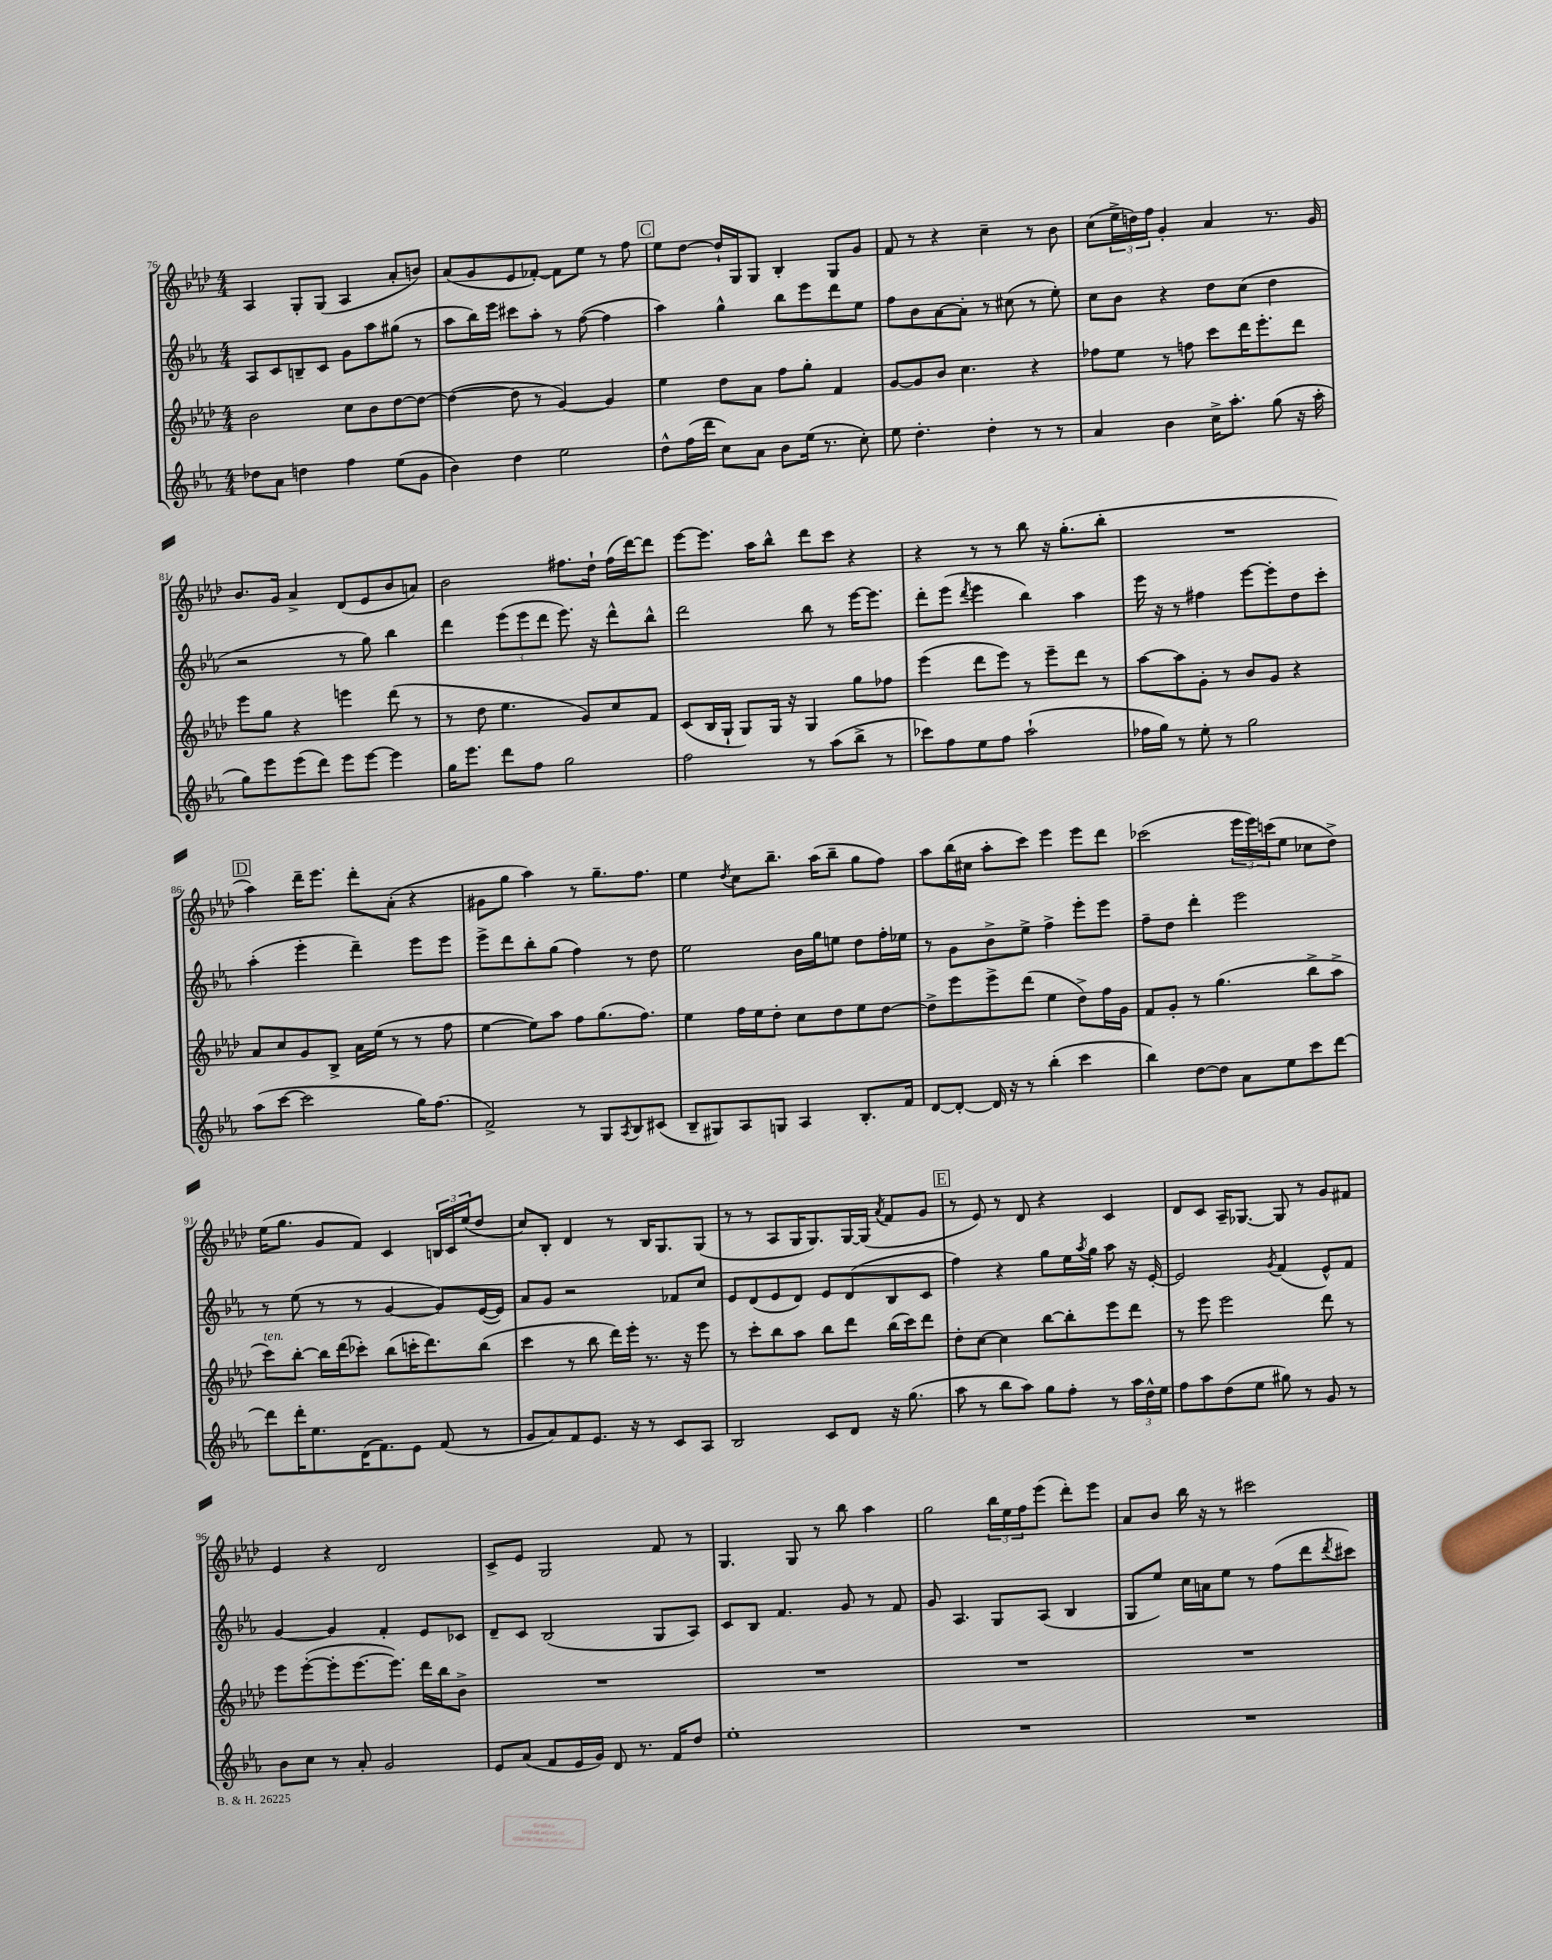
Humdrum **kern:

**kern	**kern	**kern	**kern
*staff4	*staff3	*staff2	*staff1
*clefG2	*clefG2	*clefG2	*clefG2
*k[b-e-a-]	*k[b-e-a-d-]	*k[b-e-a-]	*k[b-e-a-d-]
*M4/4	*M4/4	*M4/4	*M4/4
8dd-	2b-	8A-	4A-
8a-	.	8c	.
4dd	.	8B~	8G'
.	.	8c	(8G
4ff	8cc	8g	4A-
.	8b-	8aa-	.
(8ee-	[8dd-	(8gg#	8a-'
8g	8dd-_	8r	8b)
=	=	=	=
4b-)	(4dd-_	8aa-	(8a-
.	.	16bb-)	8g
.	.	16eee-	.
4dd	8dd-]	8ccc#	8e-
.	8r	8aa-'	[8f-')
2ee-	[4g)	8r	8f-]
.	.	([8ff	8ee-
.	4g]	4ff]	8r
.	.	.	8ff
=	=	=	=
8dd^^	4ee-	4aa-)	8ee-
(16ff	.	.	[8dd-
16ddd	.	.	.
8cc)	8dd-	4gg^^	16dd-`]
.	.	.	16G
8a-	8a-	.	8G
8b-	8ff	8bb-	4B-'
(16ee-	8gg'	8eee-	.
8.r	.	.	.
.	4f	8ddd	8G
8cc')	.	8ee-	8g
=	=	=	=
8ee-	[8g	8ff	8f
4.dd'	8g]	8b-	8r
.	8b-	[8a-	4r
.	4.cc	8a-']	.
4dd'	.	8r	4cc~
.	.	(8cc#	.
8r	4r	8r	8r
8r	.	8ee-')	8b-
=	=	=	=
4a-	8ff-	8cc	(8cc
.	8ee-	8b-	24ee-^
.	.	.	24dd)
.	.	.	24ff
4b-	8r	4r	4g'
.	8ff	.	.
16cc^	8ccc	8dd	4a-
8.aa-'	.	.	.
.	16ddd-	(8cc	.
.	8.eee-'	.	.
(8gg	.	4dd	8.r
16r	8ddd-	.	.
16aa-'	.	.	16g
=	=	=	=
8gg)	8eee-	2r	8.b-
8eee-	8gg	.	.
.	.	.	16g
(8eee-	4r	.	4a-^
8ddd)	.	.	.
8eee-	4eee	8r	(8d-
[8eee-	.	8gg)	8e-
4eee-]	(8ddd-	4bb-	8b-
.	8r	.	8a)
=	=	=	=
16gg	8r	4ddd	2b-
8.eee-	.	.	.
.	8dd-	.	.
8ddd	4.ee-	(12eee-	.
.	.	12eee-	.
8ff	.	.	.
.	.	12ddd	.
2gg	.	8.eee-)	8.ff#
.	8g)	.	.
.	.	16r	16dd-`
.	8cc	8ddd^^	(16ff#
.	.	.	[16ddd-)
.	8f	8bb-^^	8ddd-]
=	=	=	=
2ff	(8c	2ddd	[8eee-
.	16B-	.	8.eee-]
.	16G`	.	.
.	8G)	.	.
.	.	.	16aa-
.	16G	.	8bb-^^
.	16r	.	.
8r	4G	8bb-	8ddd-
(8aa-	.	8r	8ccc
8bb-^	8gg	[16eee-	4r
.	.	8.eee-]	.
8r	8ff-	.	.
=	=	=	=
8ccc-)	(4eee-	8ddd'	4r
8ff	.	(8eee-	.
.	.	8qddd	.
8ee-	8ddd-	4eee-	8r
8ff	8eee-)	.	8r
(2aa-`	8r	4bb-)	8bb-
.	8eee-~	.	16r
.	.	.	(8.gg'
.	8ddd-	4aa-	.
.	8r	.	8bb-'
=	=	=	=
16ff-	[8aa-	16eee-	1r
16gg)	.	16r	.
8r	8aa-]	8r	.
8ee-'	8g'	4ff#	.
8r	8r	.	.
2gg	8b-	[8eee-	.
.	8g	8eee-']	.
.	4r	8dd	.
.	.	8ccc'	.
=	=	=	=
(8aa-	8a-	(4aa-'	4aa-)
[8ccc	8cc	.	.
2ccc]	8g	4eee-'	16ddd-~
.	.	.	8.eee-
.	8B-^	.	.
.	16a-	4ddd~)	8ddd-'
.	(16ee-	.	.
.	8r	.	(8a-'
16gg)	8r	8eee-	4r
(8.ff	.	.	.
.	8ff	8eee-	.
=	=	=	=
2f^)	[4ee-	8eee-^	8g#
.	.	8ddd	8gg
.	8ee-])	8bb-'	4aa-)
.	8aa-	(8gg	.
8r	8ff	4ff)	8r
8G	(8.gg	.	8.gg~
8qA-	.	.	.
8B-	.	8r	.
.	8.ff)	.	8.ff
(8c#	.	8dd	.
=	=	=	=
8B-~	4ee-	2ee-	4ee-
8G#)	.	.	.
.	.	.	8qdd-
8A-	16ff	.	8cc
.	16ee-	.	.
8G	8dd-'	.	8.bb-~
4A-	8cc	16b-	.
.	.	16gg	(16aa-
.	8dd-	8ee	8bb-~
8.B-'	8ee-	8dd	8gg
.	[8dd-	16ff'	8ff)
16f	.	16ee-	.
=	=	=	=
[8d	8dd-^]	8r	8aa-
8d'_	8eee-	8g	(16bb-
.	.	.	16cc#
16d]	8eee-^	8b-^	8aa-'
16r	.	.	.
8r	(8ddd-	8ee-^	8ccc)
(4bb-'	4ee-	4ff^	4eee-
4ccc	8dd-^)	8eee-'	8eee-
.	16ff	8eee-	8ddd-
.	16g	.	.
=	=	=	=
4bb-)	8f	8ff~	(2ccc-
.	8g'	8dd	.
[8dd	8r	4ddd'	.
8dd]	(4.gg	.	.
8a-	.	2eee-	24eee-
.	.	.	24eee-)
.	.	.	(24ccc
8ee-	.	.	8ee-
8ccc	8bb-^	.	8cc-
[8ddd	8aa-^	.	8dd-^)
=	=	=	=
8ddd]	8ccc)	8r	(16ee-
.	.	.	8.gg
16ddd'	[8bb-'	(8ee-	.
8.ee-	.	.	.
.	16bb-]	8r	8g
.	(16ddd-	.	.
(16d	8ccc-')	8r	8f)
8.f)	.	.	.
.	(8bb-	[4g	4c
8e-	16ccc'	.	.
.	8.ddd-)	.	.
(8f	.	8g])	24B
.	.	.	24c
.	.	.	(24ee-
8r	(8bb-	([16e-	8dd-
.	.	16e-])	.
=	=	=	=
8g	4ccc	8a-	8cc)
8a-)	.	8g	8B-'
8f	8r	2r	4d-
8.e-	8bb-	.	.
.	16ddd-)	.	8r
16r	16eee-'	.	.
8r	8.r	.	16B-
.	.	.	8.G
8c	.	8f-	.
.	16r	.	.
8A-	8eee-	8cc	(8G
=	=	=	=
2B-	8r	8e-	8r
.	8ccc'	(8d	8r
.	8bb-	8e-	8A-
.	8aa-	8d)	16G
.	.	.	8.G)
8c	8bb-	8e-	.
8d	8ddd-	(8d	[16G
.	.	.	(16G]
.	.	.	8qa-
16r	(16bb-	8B-	8f
(8.gg	16ccc)	.	.
.	8ddd-	8c	8g
=	=	=	=
8aa-	8dd-'	4ff)	8r
8r	[8cc	.	8e-)
8bb-	4cc]	4r	8r
8aa-)	.	.	8d-
8gg	[8bb-	8gg	4r
8ff'	8bb-']	16ee-	.
.	.	8qaa-	.
.	.	16gg	.
8r	8eee-	8aa-	4c
24aa-	8ddd-	16r	.
24dd^^	.	.	.
.	.	[16e-'	.
24ee-	.	.	.
=	=	=	=
8ff	8r	2e-]	8d-
8aa-	8eee-	.	8c
(8dd	2eee-	.	16A-~
.	.	.	[8.G-
8ee-	.	.	.
.	.	8qg	.
8gg#)	.	(4f	8G-]
8r	.	.	8r
8g	8ddd-	8e-^^)	8g
8r	8r	8f	8f#
=	=	=	=
8b-	8eee-	[4g	4e-
8cc	([8eee-'	.	.
8r	8eee-']	4g]	4r
8a-'	[8.eee-	.	.
2g	.	4f'	2d-
.	8.eee-])	.	.
.	16ddd-	8e-	.
.	16bb-	.	.
.	8b-^	8c-	.
=	=	=	=
8e-	1r	8d~	8c^
(8a-	.	8c	8e-
8f	.	(2B-	2G
16e-	.	.	.
16g)	.	.	.
8d	.	.	.
8.r	.	.	.
.	.	8G	8f
16f	.	.	.
8dd	.	8A-)	8r
=	=	=	=
1ee-'	1r	8c	4.G
.	.	8B-	.
.	.	4.f	.
.	.	.	8G
.	.	.	8r
.	.	8g	8bb-
.	.	8r	4aa-
.	.	8f	.
=	=	=	=
1r	1r	8g	2gg
.	.	4.A-	.
.	.	8G	24bb-
.	.	.	24ee-
.	.	.	24ff
.	.	(8A-	(8eee-
.	.	4B-	8ddd-')
.	.	.	8eee-
=	=	=	=
1r	1r	8G	8a-
.	.	8ee-)	8b-
.	.	16cc	16bb-
.	.	16a	16r
.	.	8ee-	8r
.	.	8r	2ccc#
.	.	(8ff	.
.	.	8ddd	.
.	.	8qddd	.
.	.	8ccc#)	.
==	==	==	==
*-	*-	*-	*-
